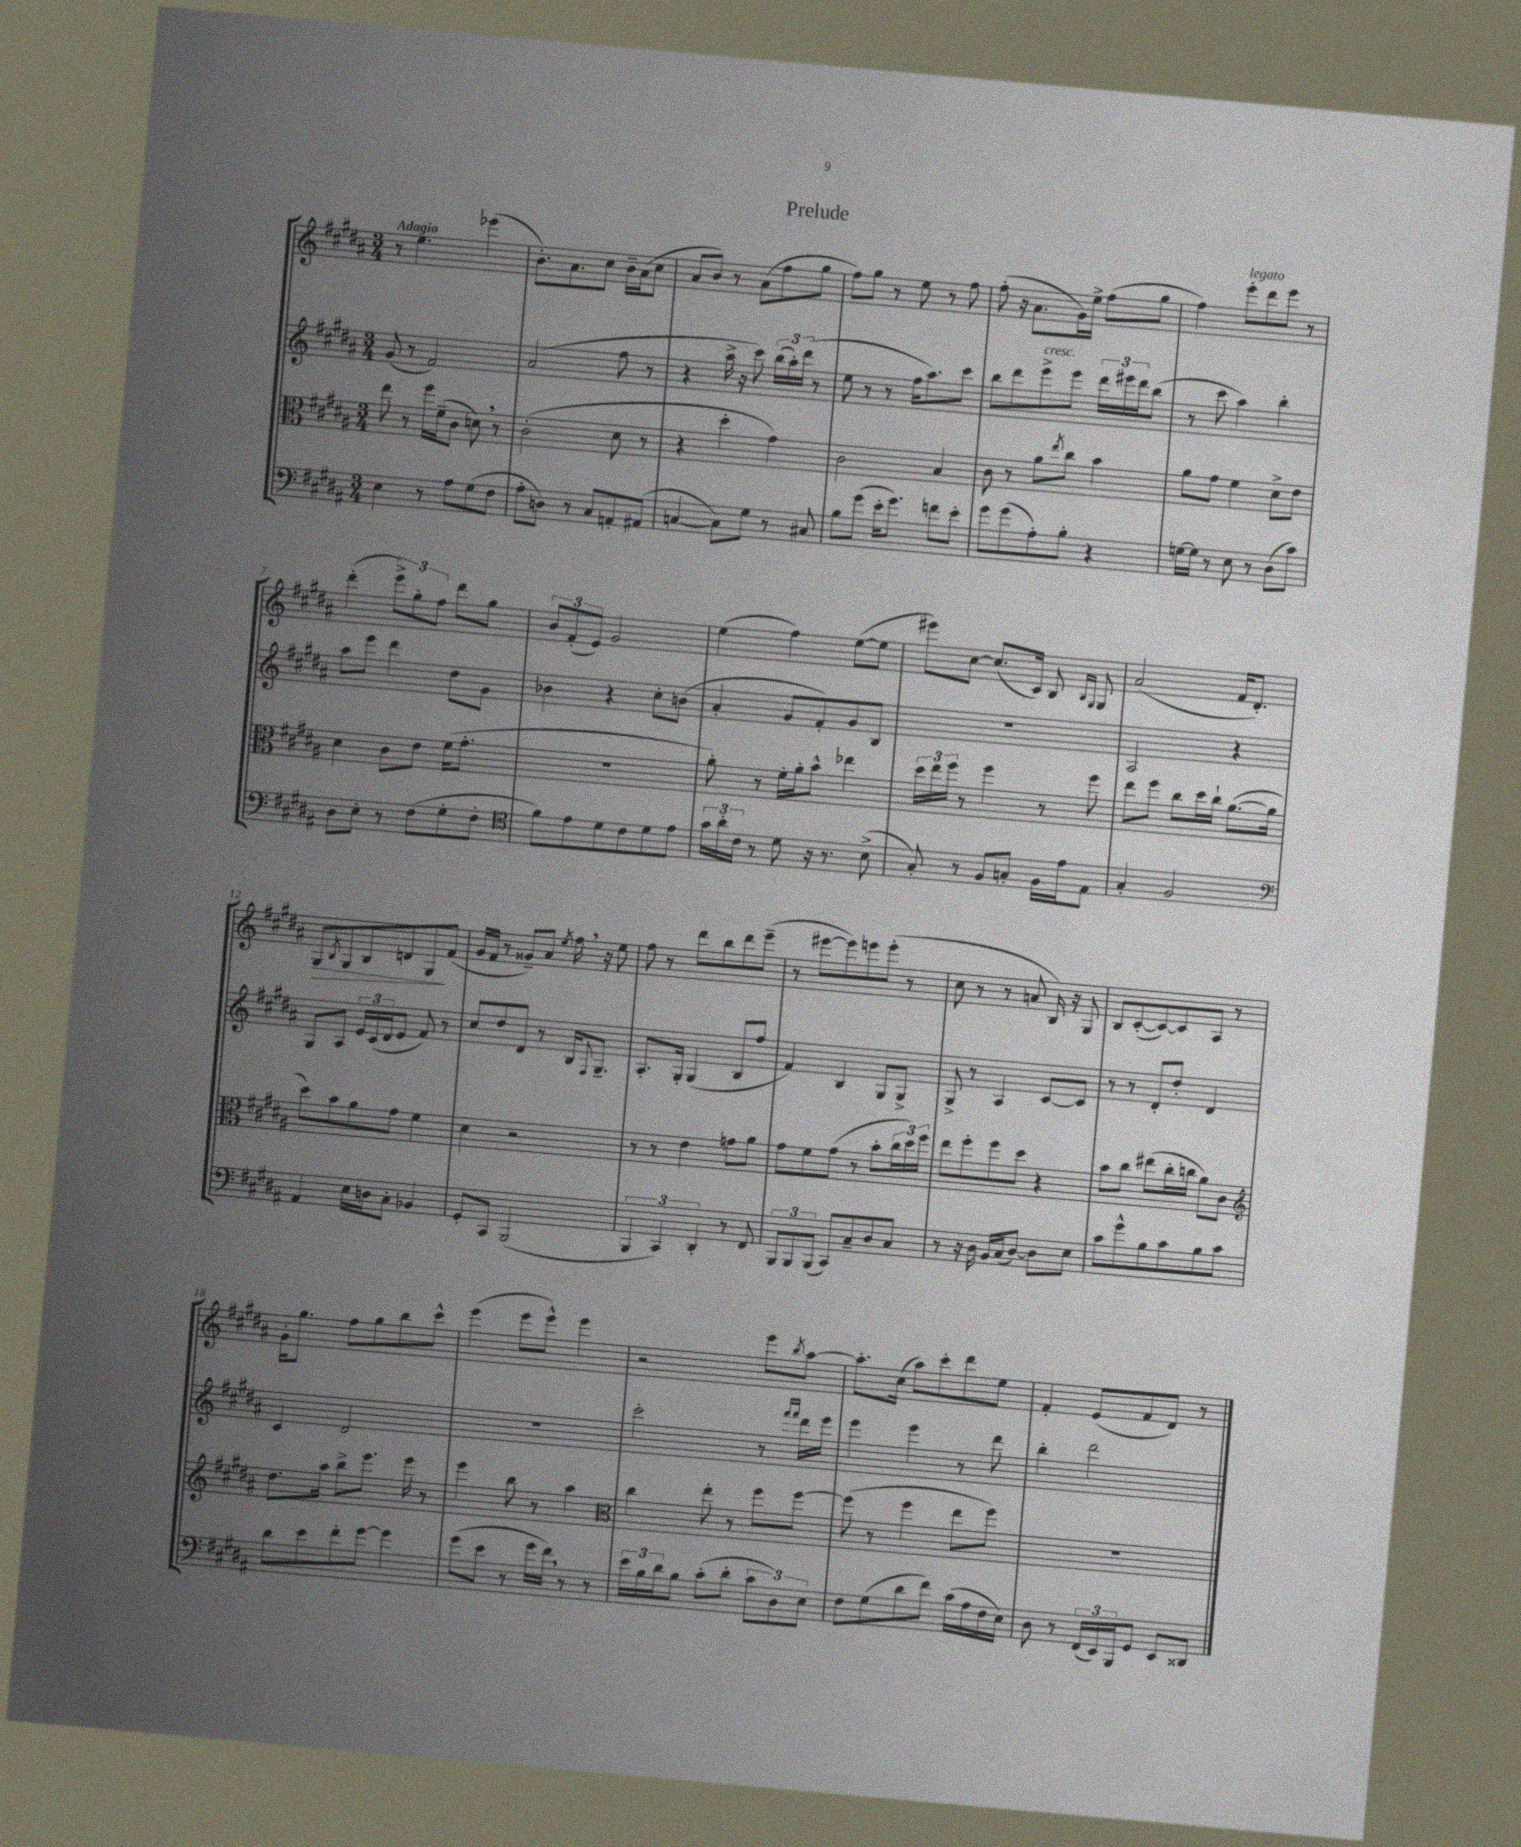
\header { title = "Prelude" }
<<
\new StaffGroup <<
\new Staff = "s0" {
    \clef treble \key b \major \numericTimeSignature \time 3/4 \tempo "Adagio"
    r8 e''4. ees'''4( |
    b'8.-.) ais'8. cis''8 b'16-- ais'16( cis''8 |
    ais'8 b'8) r8 ais'8( fis''8 gis''8 |
    fis''8) gis''8 r8 e''8 r8 fis''8 |
    fis''8-.( r16 ais'8. gis'16) e''16-> fis''8( gis''8 |
    fis''4) e'''8-.^\markup { \italic "legato" } dis'''8 e'''8 r8 |
    dis'''4-.( \tuplet 3/2 { e'''8->) gis''8-. fis''8 } dis'''8 gis''8 |
    \tuplet 3/2 { b'8 fis'8-.( e'8) } gis'2 |
    e''4( fis''4) e''8~( e''8 |
    eis'''8) cis''8~ cis''8.( cis'16) b8 \grace { b16 gis16 } gis8 |
    ais'2( fis'16 dis'8.-.) |
    gis8\> \acciaccatura { b8 } gis8 b8 d'8 gis8\! fis'8( |
    gis'16 fis'16 r8 gisis'8--) ais'8 \acciaccatura { e''8 } fis''16 \breathe r16 e''8 |
    fis''8 r8 dis'''8 b''8 dis'''8 e'''8--( |
    r8 eis'''8~ eis'''8) e'''8 e'''8-.( r8 |
    cis''8 r8 r8 a'8 b16) r16 gis8 |
    b8 cis'8~-.( cis'8~) cis'8 ais8 r8 |
    gis'16-. gis''8. fis''8 gis''8 b''8 cis'''8-^ |
    e'''4( e'''8 e'''8-^) e'''4 |
    r2 e'''8 \acciaccatura { b''8 } ais''8~ |
    ais''8.-. cis''16( ais''8) cis'''8-. dis'''8 e''8 |
    fis'4-. e'8( fis'8 dis'8) r8 \bar "|." |
}
\new Staff = "s1" {
    \clef treble \key b \major \numericTimeSignature \time 3/4
    gis'8( r8 fis'2) |
    ais'2( fis''8 r8 |
    r4 ais''16-> r16 cis'''8) \tuplet 3/2 { b''16( ais''16-.) dis'''16( } r8 |
    e''8 r8 r8 fis''16 ais''8.) cis'''8 |
    b''8 dis'''8 e'''8->^\markup { \italic "cresc." } e'''8 \tuplet 3/2 { dis'''16 eis'''16 dis'''16 } b''8( |
    r8 cis'''8 ais''4) b''4-. |
    ais''8 e'''8 dis'''4 dis''8 gis'8 |
    bes'4 r4 cis''8-. b'8( |
    ais'4-. gis'8 fis'8-.) gis'8 b8 |
    R2. |
    ais2 r4 |
    gis8 ais8 \tuplet 3/2 { e'16 cis'16( dis'16 } e'8 fis'8) r8 |
    cis''8 dis''8 dis'8 r8 b16 \appoggiatura { fis8 } gis8.-- |
    ais8.-. gis16-. gis4( b8 fis''8 |
    fis'4) b4 gis8 gis8-> |
    gis8-> r8 ais4 cis'8~ cis'8 |
    r8 r8 dis'8-. dis''8-. dis'4 |
    cis'4 dis'2 |
    R2. |
    cis'''2-. r8 \grace { fis'''16 fis'''16 } dis'''16 e'''16 |
    e'''4 e'''4 r8 dis'''8 |
    b''4-. dis'''2 \bar "|." |
}
\new Staff = "s2" {
    \clef alto \key b \major \numericTimeSignature \time 3/4
    e''8 r8 fis''16 fis'16--( cis'8 d'8) \breathe r8 |
    cis'2-.( dis'8 r8 |
    r4 dis''4-. gis'4) |
    cis'2 b4 |
    cis'8 r8 ais'8 \acciaccatura { e''8 } cis''8 b'4 |
    ais'8 gis'8 fis'4 dis'8-> e'8 |
    dis'4 cis'8 e'8 fis'16( gis'8.-. |
    R2. |
    ais'8-.) r8 fis'16-. ais'16-. b'8-^ ees''4 |
    \tuplet 3/2 { dis''16 e''16 fis''16 } r8 fis''4 r8 fis''8 |
    e''8 fis''8 cis''8 dis''16 cis''16-! ais'8.~( ais'16 |
    dis''8) b'8 ais'8 gis'8 fis'4 |
    dis'4 r2 |
    r8 r8 e'4 g'8 ais'8 |
    gis'8 fis'8 gis'8( r8 b'8-. \tuplet 3/2 { cis''16 dis''16) fis''16 } |
    e''8 fis''8-. fis''8 dis''8 r4 |
    b'8 cis''8 eis''8( cis''16-. c''16 ais'8) cis'8 |
    \clef treble dis''8. ais''16 b''8-> e'''8. e'''16 r8 |
    e'''4 b''8 r8 ais''4 |
    \clef alto cis''4 e''8-. r8 fis''8 fis''8~ |
    fis''8( r8 fis''4 e''8 fis''8) |
    R2. \bar "|." |
}
\new Staff = "s3" {
    \clef bass \key b \major \numericTimeSignature \time 3/4
    e4 r8 ais8 gis8( fis8 |
    ais8-. d8) r8 cis8 a,8-. ais,8( |
    c4~ c8) gis8 r8 cis8 |
    b8 gis'8( e'16-. gis'8.) f'8 e'8-. |
    gis'8 gis'8( ais8-.) b8-. r4 |
    g16~ g16 r8 e8 r8 dis8( cis'8) |
    dis8 e8-. r8 fis8( gis8-. fis8-. |
    \clef tenor fis'8) e'8 dis'8 cis'8 dis'8 e'8 |
    \tuplet 3/2 { gis'16 ais'16-. cis'16 } r8 dis'8 r16 r8. b8->( |
    gis8-.) r8 fis8 g8-. fis16 e'16 e8 |
    gis4-. fis2 |
    \clef bass ais,4 e16 d16 cis8-. bes,4 |
    gis,8-. cis,8 b,,2( |
    \tuplet 3/2 { b,,4 cis,4) dis,4-. } r8 fis,8 |
    \tuplet 3/2 { b,,8 b,,8 b,,8( } cis,8) cis8-- dis8 cis8 |
    r8 r16 dis16 b,16 cis16( dis8~) dis8 e8 |
    cis'8 gis'8-^ b8 cis'8 b8 cis'8 |
    dis'8 e'8 fis'8-. gis'8~ gis'4 |
    gis'8( e'8 r8 gis'16 fis'16) \breathe r8 r8 |
    \tuplet 3/2 { e'16 b16 dis'16 } b8 cis'8-.( dis'8-. \tuplet 3/2 { cis'8 dis8) e8 } |
    fis8 gis8( dis'8 fis'8) cis'16( ais16 fis16 e16) |
    dis8 r8 \tuplet 3/2 { fis,16( e,16) b,,16 } gis,8 e,8 disis,8 \bar "|." |
}
>>
>>
